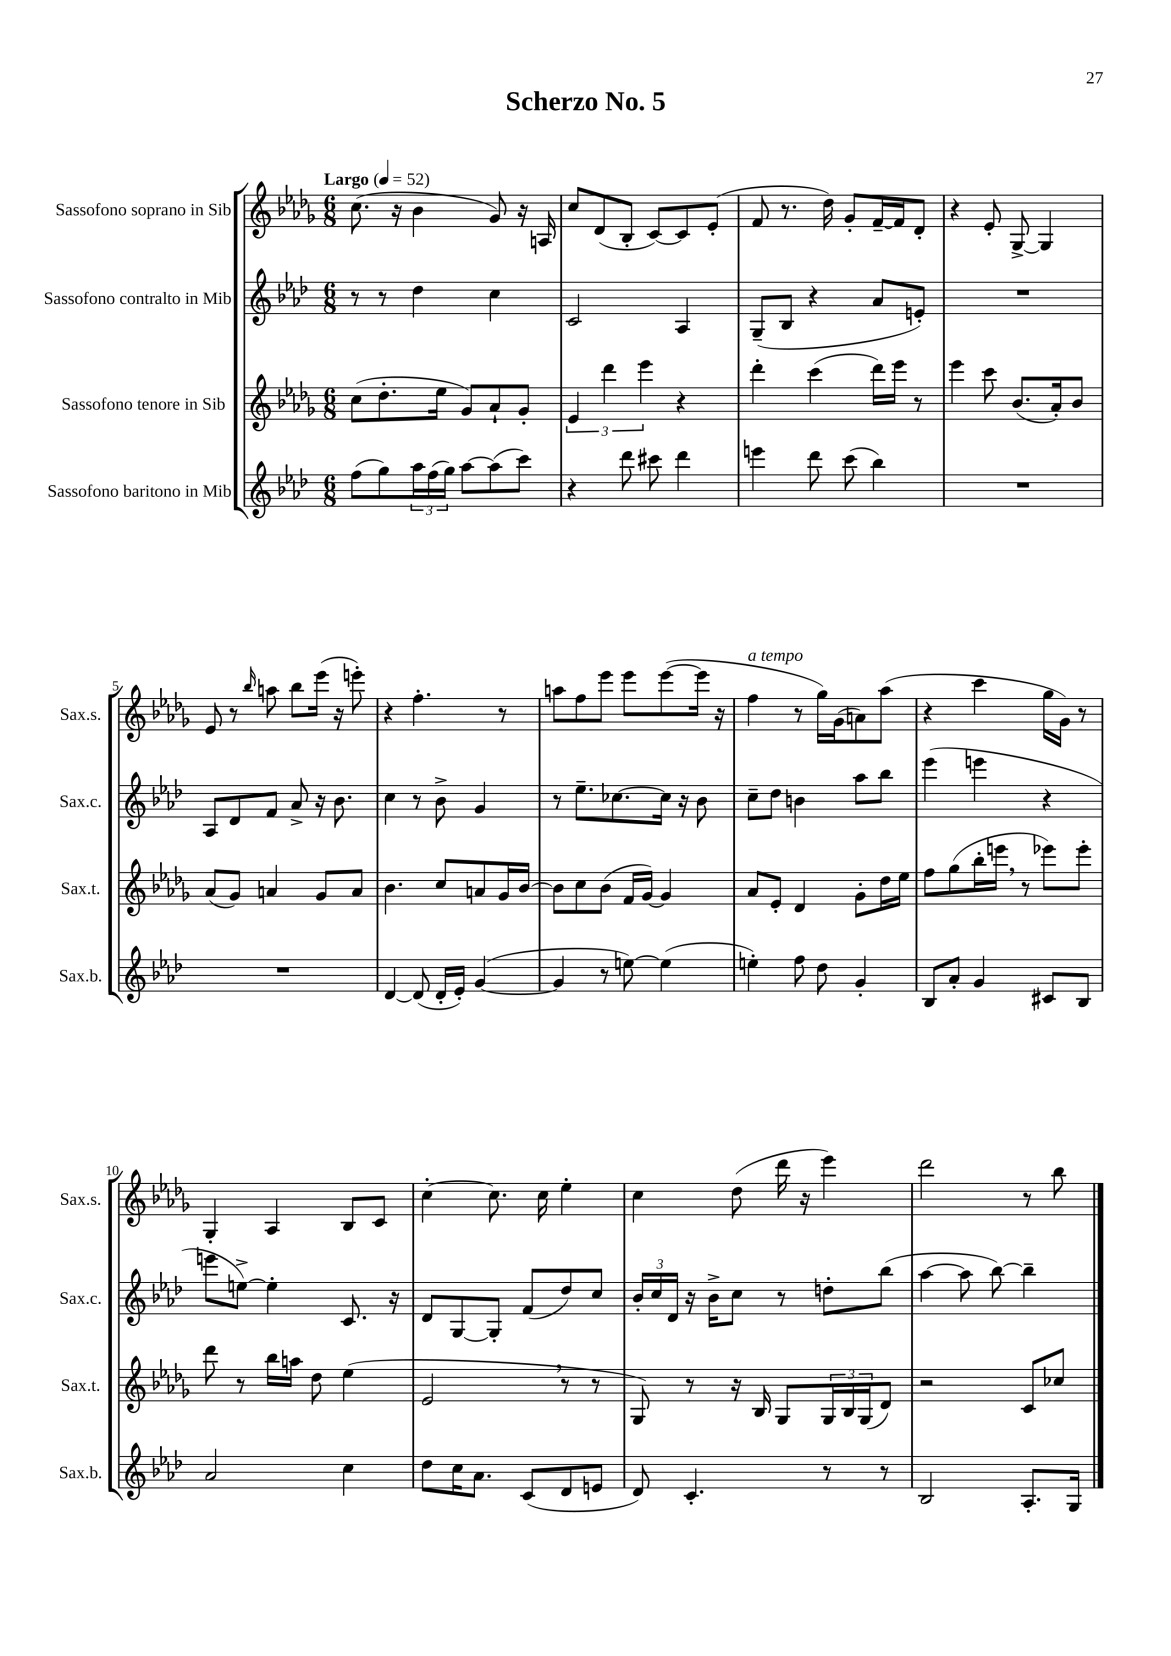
\header { title = "Scherzo No. 5" }
<<
\new StaffGroup <<
\new Staff = "s0" \with { instrumentName = "Sassofono soprano in Sib" shortInstrumentName = "Sax.s." } {
    \clef treble \key des \major \numericTimeSignature \time 6/8 \tempo "Largo" 4 = 52
    c''8.( r16 bes'4 ges'8) r16 a16 |
    c''8 des'8( bes8-. c'8~) c'8 ees'8-.( |
    f'8 r8. des''16) ges'8-. f'16~-- f'16 des'8-. |
    r4 ees'8-. ges8~-> ges4 |
    ees'8 r8 \grace { bes''16 } a''8 bes''8 ees'''16( r16 e'''8-.) |
    r4 f''4.-. r8 |
    a''8 f''8 ees'''8 ees'''8 ees'''8~( ees'''16 r16 |
    f''4^\markup { \italic "a tempo" } r8 ges''16) ges'16( a'8) aes''8( |
    r4 c'''4 ges''16 ges'16) r8 |
    ges4-. aes4 bes8 c'8 |
    c''4~-. c''8. c''16 ees''4-. |
    c''4 des''8( des'''16 r16 ees'''4) |
    des'''2 r8 bes''8 \bar "|." |
}
\new Staff = "s1" \with { instrumentName = "Sassofono contralto in Mib" shortInstrumentName = "Sax.c." } {
    \clef treble \key aes \major \numericTimeSignature \time 6/8
    r8 r8 des''4 c''4 |
    c'2 aes4 |
    g8--( bes8 r4 aes'8 e'8-.) |
    R2. |
    aes8 des'8 f'8 aes'8-> r16 bes'8. |
    c''4 r8 bes'8-> g'4 |
    r8 ees''8.-- ces''8.~ ces''16 r16 bes'8 |
    c''8-- des''8 b'4 aes''8 bes''8 |
    ees'''4( e'''4 r4 |
    e'''8 e''8~->) e''4-. c'8. r16 |
    des'8 g8~ g8-. f'8( des''8) c''8 |
    \tuplet 3/2 { bes'16-. c''16 des'16 } r16 bes'16-> c''8 r8 d''8-. bes''8( |
    aes''4~ aes''8 bes''8~) bes''4-- \bar "|." |
}
\new Staff = "s2" \with { instrumentName = "Sassofono tenore in Sib" shortInstrumentName = "Sax.t." } {
    \clef treble \key des \major \numericTimeSignature \time 6/8
    c''8( des''8.-. ees''16 ges'8) aes'8-! ges'8-. |
    \tuplet 3/2 { ees'4 des'''4 ees'''4 } r4 |
    des'''4-. c'''4( des'''16) ees'''16 r8 |
    ees'''4 c'''8 bes'8.( aes'16-.) bes'8 |
    aes'8( ges'8) a'4 ges'8 a'8 |
    bes'4. c''8 a'8 ges'16 bes'16~ |
    bes'8 c''8 bes'8( f'16 ges'16~) ges'4 |
    aes'8 ees'8-. des'4 ges'8-. des''16 ees''16 |
    f''8 ges''8( bes''16-. e'''16 \breathe r8 ees'''8) ees'''8-. |
    des'''8 r8 bes''16 a''16 des''8 ees''4( |
    ees'2 \breathe r8 r8 |
    ges8) r8 r16 bes16 ges8 \tuplet 3/2 { ges16 bes16 ges16( } des'8) |
    r2 c'8 ces''8 \bar "|." |
}
\new Staff = "s3" \with { instrumentName = "Sassofono baritono in Mib" shortInstrumentName = "Sax.b." } {
    \clef treble \key aes \major \numericTimeSignature \time 6/8
    f''8( g''8) \tuplet 3/2 { aes''16 f''16( g''16) } aes''8~ aes''8( c'''8) |
    r4 des'''8 cis'''8 des'''4 |
    e'''4 des'''8 c'''8( bes''4) |
    R2. |
    R2. |
    des'4~ des'8( des'16-. ees'16-.) g'4~( |
    g'4 r8 e''8~) e''4( |
    e''4-.) f''8 des''8 g'4-. |
    bes8 aes'8-. g'4 cis'8 bes8 |
    aes'2 c''4 |
    des''8 c''16 aes'8. c'8( des'8 e'8 |
    des'8) c'4.-. r8 r8 |
    bes2 aes8.-. g16 \bar "|." |
}
>>
>>
